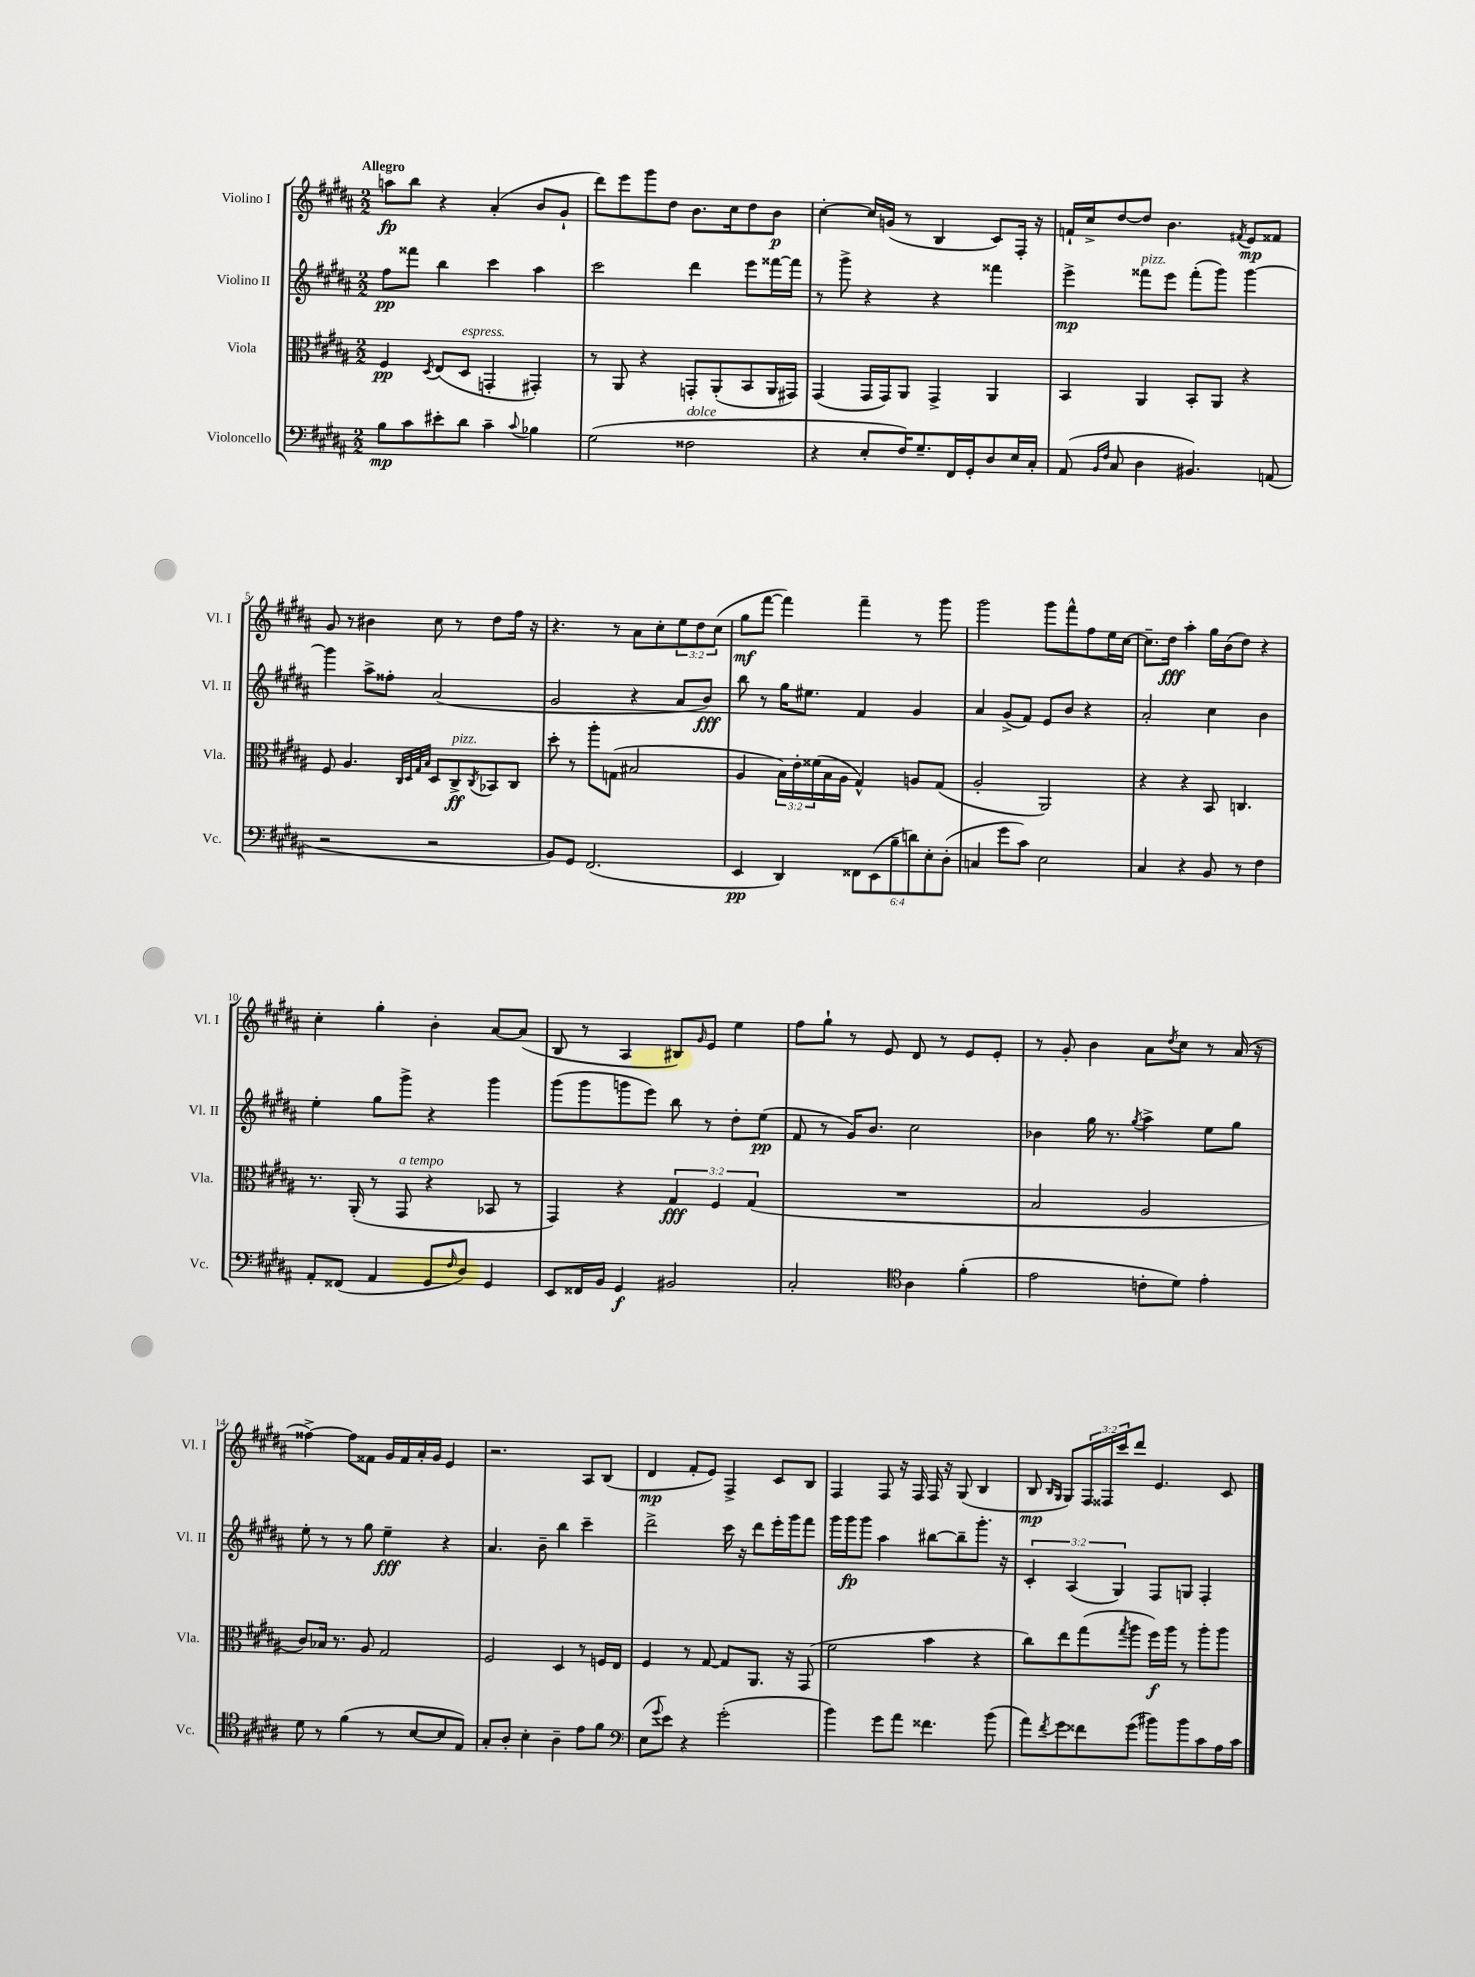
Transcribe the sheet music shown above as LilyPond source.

<<
\new StaffGroup <<
\new Staff = "s0" \with { instrumentName = "Violino I" shortInstrumentName = "Vl. I" } {
    \clef treble \key b \major \numericTimeSignature \time 2/2 \override Staff.TupletNumber.text = #tuplet-number::calc-fraction-text \tempo "Allegro"
    a''8\fp b''8 r4 ais'4-.( b'8 gis'8-! |
    dis'''8) e'''8 gis'''8 dis''8 b'8. cis''16 dis''8 b'8\p |
    cis''4~-. cis''16 g'16( r8 b4 cis'8) fis16-. r16 |
    f'16-! cis''16-> dis''8~ dis''8 b'4. \acciaccatura { fis'8 } e'8\mp fisis'8 |
    gis'8 r8 bis'4 cis''8 r8 dis''8 fis''16 r16 |
    r4. r8 ais'8 cis''8-. \tuplet 3/2 { e''8 dis''8 cis''8( } |
    gis''8\mf fis'''8~ fis'''4) fis'''4-- r8 gis'''8 |
    gis'''2 gis'''8 fis'''8-^ fis''8 e''16 cis''16~ |
    cis''8.-- dis''16\fff ais''4-. gis''16 b'16( dis''8) r4 |
    cis''4-. gis''4-. b'4-. ais'8~ ais'8( |
    b8 r8 ais4 bis8) \grace { gis'16 } e'8 e''4 |
    fis''8 gis''8-! r8 e'8 dis'8 r8 e'8 e'8-. |
    r8 gis'8-. b'4 ais'8 \acciaccatura { dis''8 } cis''8 r8 ais'16( r16 |
    fisis''4~->) fisis''8 fisis'8 gis'16 fisis'16 ais'16-. gis'16 e'4 |
    r2. ais8 b8( |
    dis'4\mp fis'8-. e'8) fis4-> cis'8 b8 |
    fis4 fis8 r16 fis16 fis16 r16 gis8( b4 |
    b8\mp \grace { b16 gis16 } gis8) \tuplet 3/2 { fis16 fisis16 cis'''16 } dis'''8 e'4. cis'8 \bar "|." |
}
\new Staff = "s1" \with { instrumentName = "Violino II" shortInstrumentName = "Vl. II" } {
    \clef treble \key b \major \numericTimeSignature \time 2/2 \override Staff.TupletNumber.text = #tuplet-number::calc-fraction-text
    fis''8\pp fisis'''8 b''4 cis'''4 ais''4 |
    cis'''2 dis'''4 e'''8 fisis'''16~ fisis'''16 |
    r8 gis'''8-> r4 r4 fisis'''4 |
    e'''4->\mp fisis'''8^\markup { \italic "pizz." } e'''8 fisis'''8-.( gis'''8) gis'''4~ |
    gis'''4 ais''8-> fisis''8-. ais'2( |
    gis'2 r4 ais'8 b'8\fff) |
    b''8 r8 gis''16 eis''8. fis'4 gis'4 |
    ais'4 gis'8->( fis'8) e'8 b'8 r4 |
    ais'2-. cis''4 b'4 |
    e''4-. gis''8 gis'''8-> r4 gis'''4 |
    gis'''8( gis'''8 g'''8 e'''8) b''8 r8 dis''8-. e''8\pp( |
    fis'8 r8 gis'16) b'8. cis''2 |
    bes'4 gis''16 r8. \acciaccatura { gis''8 } ais''4-> e''8 gis''8 |
    e''8-. r8 r8 gis''8 e''4--\fff r4 |
    ais'4. b'8-- b''4 cis'''4-- |
    dis'''2-> cis'''16 r16 dis'''8 e'''16-. gis'''16 fis'''8 |
    gis'''16 gis'''16\fp gis'''8 ais''4 bis''8~ bis''8-- gis'''8.-. r16 |
    \tuplet 3/2 { cis'4-. ais4( gis4) } fis8 g8 fis4-. \bar "|." |
}
\new Staff = "s2" \with { instrumentName = "Viola" shortInstrumentName = "Vla." } {
    \clef alto \key b \major \numericTimeSignature \time 2/2 \override Staff.TupletNumber.text = #tuplet-number::calc-fraction-text
    fis4\pp \acciaccatura { dis8 } e8( dis8^\markup { \italic "espress." } g,4-. gis,4-.) |
    r8 ais,8 r4 g,8-. ais,8-.( b,8 ais,16 gis,16) |
    gis,4( gis,16 gis,16) ais,8 gis,4-> ais,4 |
    b,4 ais,4 b,8-. ais,8 r4 |
    fis8 ais4. \grace { cis32 dis32 gis32 b32 } dis8 cis8->\ff^\markup { \italic "pizz." } \acciaccatura { cis8 } bes,8 cis8 |
    dis''8-. r8 ais''8-. g8( bis2 |
    ais4 \tuplet 3/2 { b16) e'16-. fisis'16( } b16 ais16 gis4-^) a8 gis8( |
    ais2-. ais,2) |
    r4 r4 b,8 c4. |
    r8. ais,16-.( r8 gis,8^\markup { \italic "a tempo" } r4 bes,8 r8 |
    gis,4) r4 \tuplet 3/2 { gis4\fff fis4 gis4( } |
    R1 |
    b2 ais2 |
    cis'8) bes16 r8. ais8 gis2 |
    fis2 dis4 r8 f16 e16 |
    fis4 r8 gis8~ gis8 ais,8. r16 gis,8( |
    fis'2 b'4 r4 |
    cis''8) e''8 gis''8( \acciaccatura { gis''8 } ais''8 fis''16\f) ais''16 r8 ais''8-. ais''8 \bar "|." |
}
\new Staff = "s3" \with { instrumentName = "Violoncello" shortInstrumentName = "Vc." } {
    \clef bass \key b \major \numericTimeSignature \time 2/2 \override Staff.TupletNumber.text = #tuplet-number::calc-fraction-text
    b8\mp cis'8 eis'8-. dis'8 cis'4-- \appoggiatura { cis'8 } bes4 |
    gis2( fisis2^\markup { \italic "dolce" } |
    r4 e8-. fis16) gis8.-- fis,16 gis,16-. dis8 e16 cis16-. |
    ais,8( \grace { b,16 fis16 } cis8 dis4 bis,4.) a,8( |
    r2 r2 |
    b,8) gis,8 fis,2.( |
    e,4\pp dis,4) \tuplet 6/4 { fisis,8 e,8( b8-- d'8) e8-. dis8-.( } |
    c4 gis'8 cis'8) e2 |
    cis4 r4 b,8 r8 fis4 |
    ais,8-. fisis,8( ais,4 gis,8 \grace { fis16 } dis8) gis,4 |
    e,8 fisis,16 b,16 gis,4\f bis,2 |
    cis2-. \clef tenor ais4 fis'4-.( |
    e'2 c'8-. dis'8) e'4-. |
    dis'8 r8 fis'4( r8 b8~ b8 e8) |
    gis8-. ais8-. b4-. ais4-- e'8 fis'8 |
    \clef bass e8( \appoggiatura { gis'8 } e'8) r4 gis'2-.( |
    b'4) gis'8 ais'8 fisis'4. b'8( |
    ais'8) \acciaccatura { fis'8 } gis'8 fisis'8 gis'8( bis'8) bis'8 cis'8 ais16 cis'16 \bar "|." |
}
>>
>>
